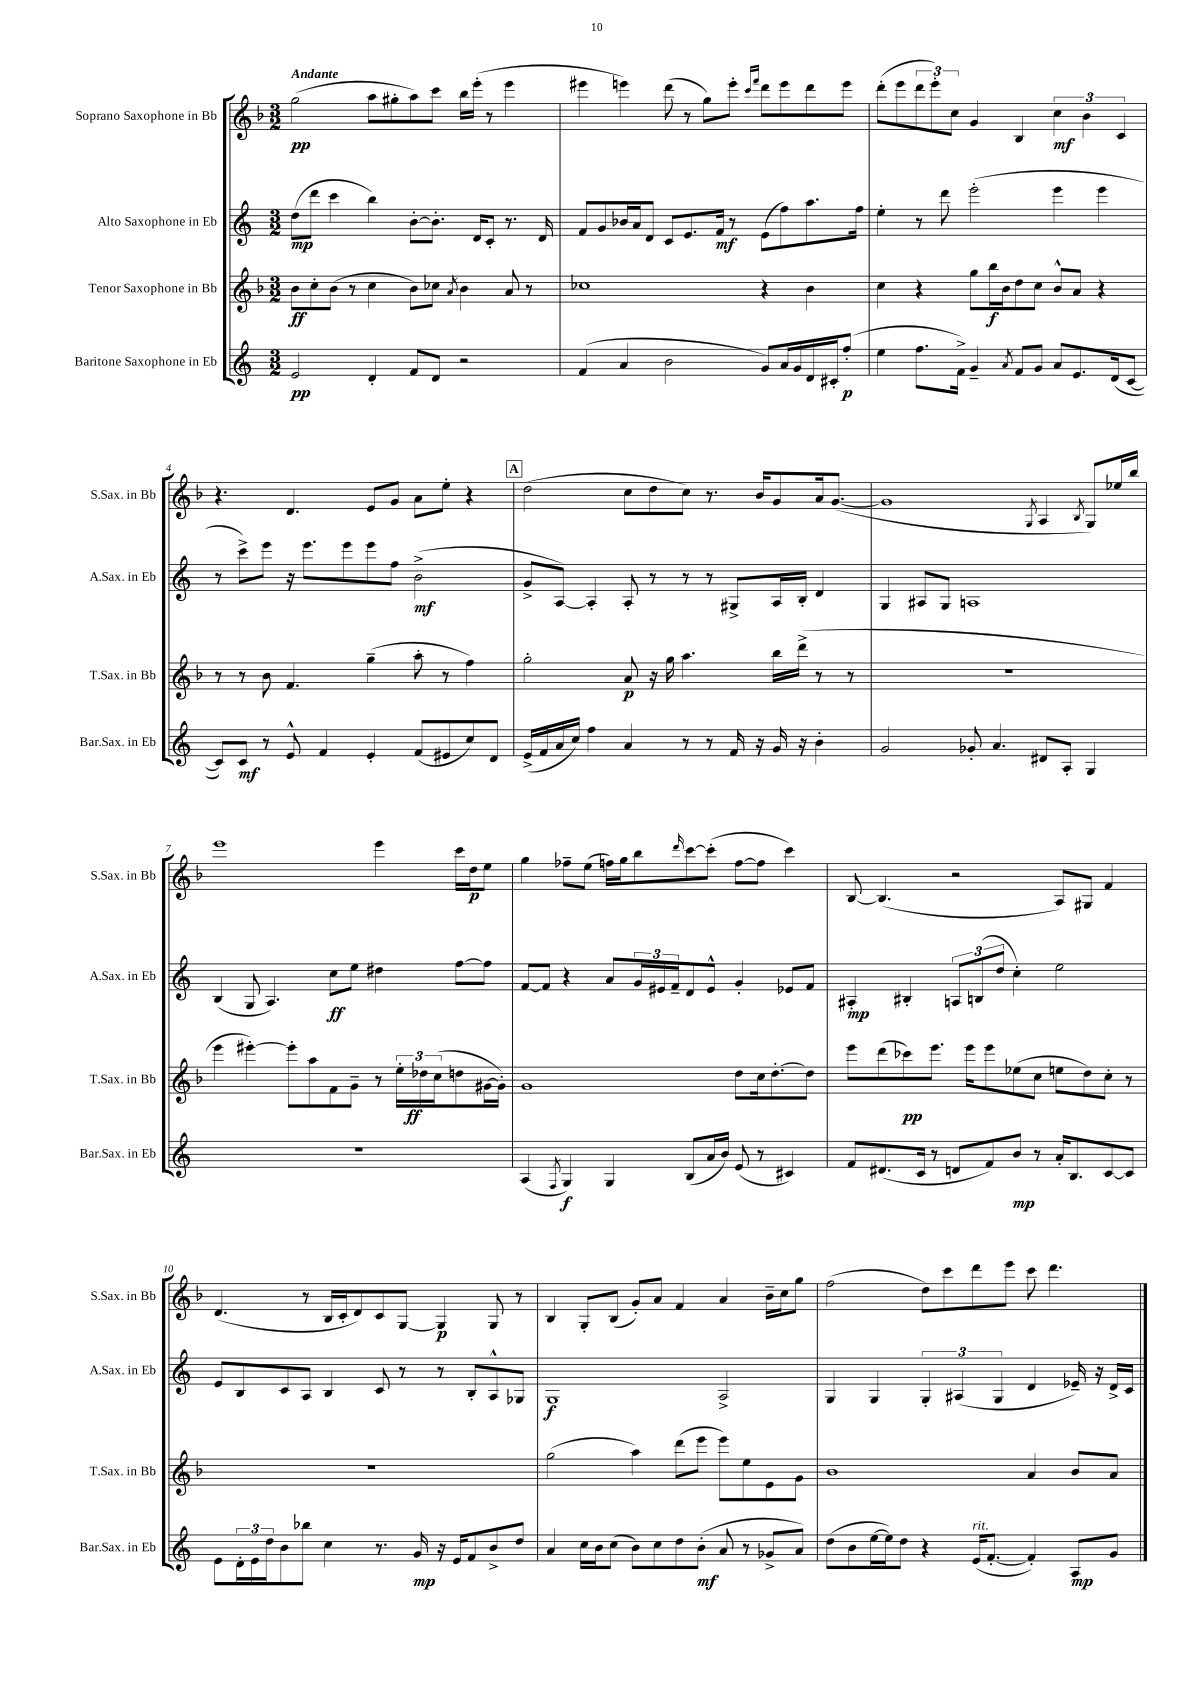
<<
\new StaffGroup <<
\new Staff = "s0" \with { instrumentName = "Soprano Saxophone in Bb" shortInstrumentName = "S.Sax. in Bb" } {
    \clef treble \key f \major \numericTimeSignature \time 3/2 \tempo "Andante"
    g''2\pp( a''8 gis''8-. a''8) c'''8 bes''16 e'''16-.( r8 e'''4 |
    eis'''4 e'''4) d'''8( r8 g''8) e'''8-. \grace { c'''16 f'''16 } d'''8 e'''8 d'''8 e'''8 |
    d'''8-.( e'''8 \tuplet 3/2 { d'''8 e'''8-.) c''8 } g'4 bes4 \tuplet 3/2 { c''4\mf bes'4 c'4 } |
    r4. d'4. e'8 g'8 a'8 e''8-. r4 |
    \mark \markup { \box "A" } d''2( c''8 d''8 c''8) r8. bes'16 g'8 a'16 g'8.~( |
    g'1 \acciaccatura { g8 } a4 \acciaccatura { bes8 } g8) ees''16 bes''16 |
    e'''1 e'''4 c'''16 d''16\p e''8 |
    g''4 fes''8-- e''8( f''16) g''16 bes''8 \grace { d'''16 } c'''8~ c'''8-.( f''8~ f''8 c'''4) |
    bes8~ bes4.( r2 a8) gis8 f'4 |
    d'4.( r8 bes16 c'16-. d'8) c'8 g8~ g4\p g8 r8 |
    bes4 g8-. bes8( g'8-.) a'8 f'4 a'4 bes'16-- c''16 g''8 |
    f''2( d''8) c'''8 d'''8 e'''8 c'''8 d'''4. \bar "|." |
}
\new Staff = "s1" \with { instrumentName = "Alto Saxophone in Eb" shortInstrumentName = "A.Sax. in Eb" } {
    \clef treble \key c \major \numericTimeSignature \time 3/2
    d''8\mp( d'''8 c'''4 b''4) b'8~-. b'8.-. d'16 c'8-. r8. d'16 |
    f'8 g'8 bes'16 a'16 d'8 c'8 e'8. f'16\mf r8 e'8( f''8) a''8. f''16 |
    e''4-. r8 d'''8 e'''2-.( e'''4 e'''4 |
    r8 c'''8->) e'''8 r16 e'''8. e'''8 e'''8 f''8 b'2->\mf( |
    \mark \markup { \box "A" } g'8-> a8~) a4-. a8-. r8 r8 r8 gis8-> a16 b16-. d'4 |
    g4 ais8 g8 a1 |
    b4( g8 a4.) c''8\ff e''8 dis''4 f''8~ f''8 |
    f'8~ f'8 r4 a'8 \tuplet 3/2 { g'16 eis'16 f'16-- } d'8 eis'8-^ g'4-. ees'8 f'8 |
    ais4-.\mp bis4-. \tuplet 3/2 { a8 b8( d''8 } c''4-.) e''2 |
    e'8 b8 c'8 a8 b4 c'8 r8 r8 b8-. a8-^ ges8 |
    g1\f a2-> |
    g4 g4 \tuplet 3/2 { g4-. ais4( g4 } d'4 ees'16--) r16 d'16-> c'16 \bar "|." |
}
\new Staff = "s2" \with { instrumentName = "Tenor Saxophone in Bb" shortInstrumentName = "T.Sax. in Bb" } {
    \clef treble \key f \major \numericTimeSignature \time 3/2
    bes'8\ff c''8-. bes'8( r8 c''4 bes'8) ces''8 \acciaccatura { a'8 } bes'4 a'8 r8 |
    ces''1 r4 bes'4 |
    c''4 r4 g''8 bes''16\f bes'16 d''8 c''8 bes'8-^ a'8 r4 |
    r8 r8 bes'8 f'4. g''4--( a''8-. r8 f''4) |
    \mark \markup { \box "A" } g''2-. a'8\p r16 g''16 a''4. bes''16 d'''16->( r8 r8 |
    R1. |
    e'''4 eis'''4~-.) eis'''8-. a''8 f'8 g'8-- r8 \tuplet 3/2 { e''16-. des''16\ff c''16( } d''8 gis'16~ gis'16-.) |
    g'1 d''8 c''16 d''8.~-. d''8 |
    e'''8 d'''8( ces'''8\pp) e'''8. e'''16 e'''8 ees''8( c''8 e''8 d''8) c''8-. r8 |
    R1. |
    g''2( a''4) d'''8( e'''8 e'''8) e''8 e'8 g'8 |
    bes'1 a'4 bes'8 a'8 \bar "|." |
}
\new Staff = "s3" \with { instrumentName = "Baritone Saxophone in Eb" shortInstrumentName = "Bar.Sax. in Eb" } {
    \clef treble \key c \major \numericTimeSignature \time 3/2
    e'2\pp d'4-. f'8 d'8 r2 |
    f'4( a'4 b'2 g'8) a'16 g'16 d'16 cis'16-. f''8-.\p( |
    e''4 f''8. f'16->) g'4-- \acciaccatura { a'8 } f'8 g'8 a'8 e'8. d'16( c'8~ |
    c'8) c'8\mf r8 e'8-^ f'4 e'4-. f'8( eis'8 c''8) d'8 |
    \mark \markup { \box "A" } e'16->( f'16 a'16 c''16) f''4 a'4 r8 r8 f'16 r16 g'16 r16 b'4-. |
    g'2 ges'8-. a'4. dis'8 a8-. g4 |
    R1. |
    a4( \acciaccatura { f8 } g4\f) g4 b8( a'16 b'16) e'8( r8 cis'4) |
    f'8 dis'8.( c'16 r8 d'8 f'8) b'8\mp r8 a'16-. b8. c'8~ c'8 |
    e'8 \tuplet 3/2 { d'16-. e'16 d''16 } b'8 bes''8 c''4 r8. g'16\mp r16 e'16 f'8 b'8-> d''8 |
    a'4 c''16 b'16 c''8( b'8) c''8 d''8 b'8-.\mf( a'8 r8 ges'8-> a'8) |
    d''8( b'8 e''16~ e''16) d''8 r4 e'16^\markup { \italic "rit." }( f'8.~-. f'4-.) a8\mp g'8 \bar "|." |
}
>>
>>
